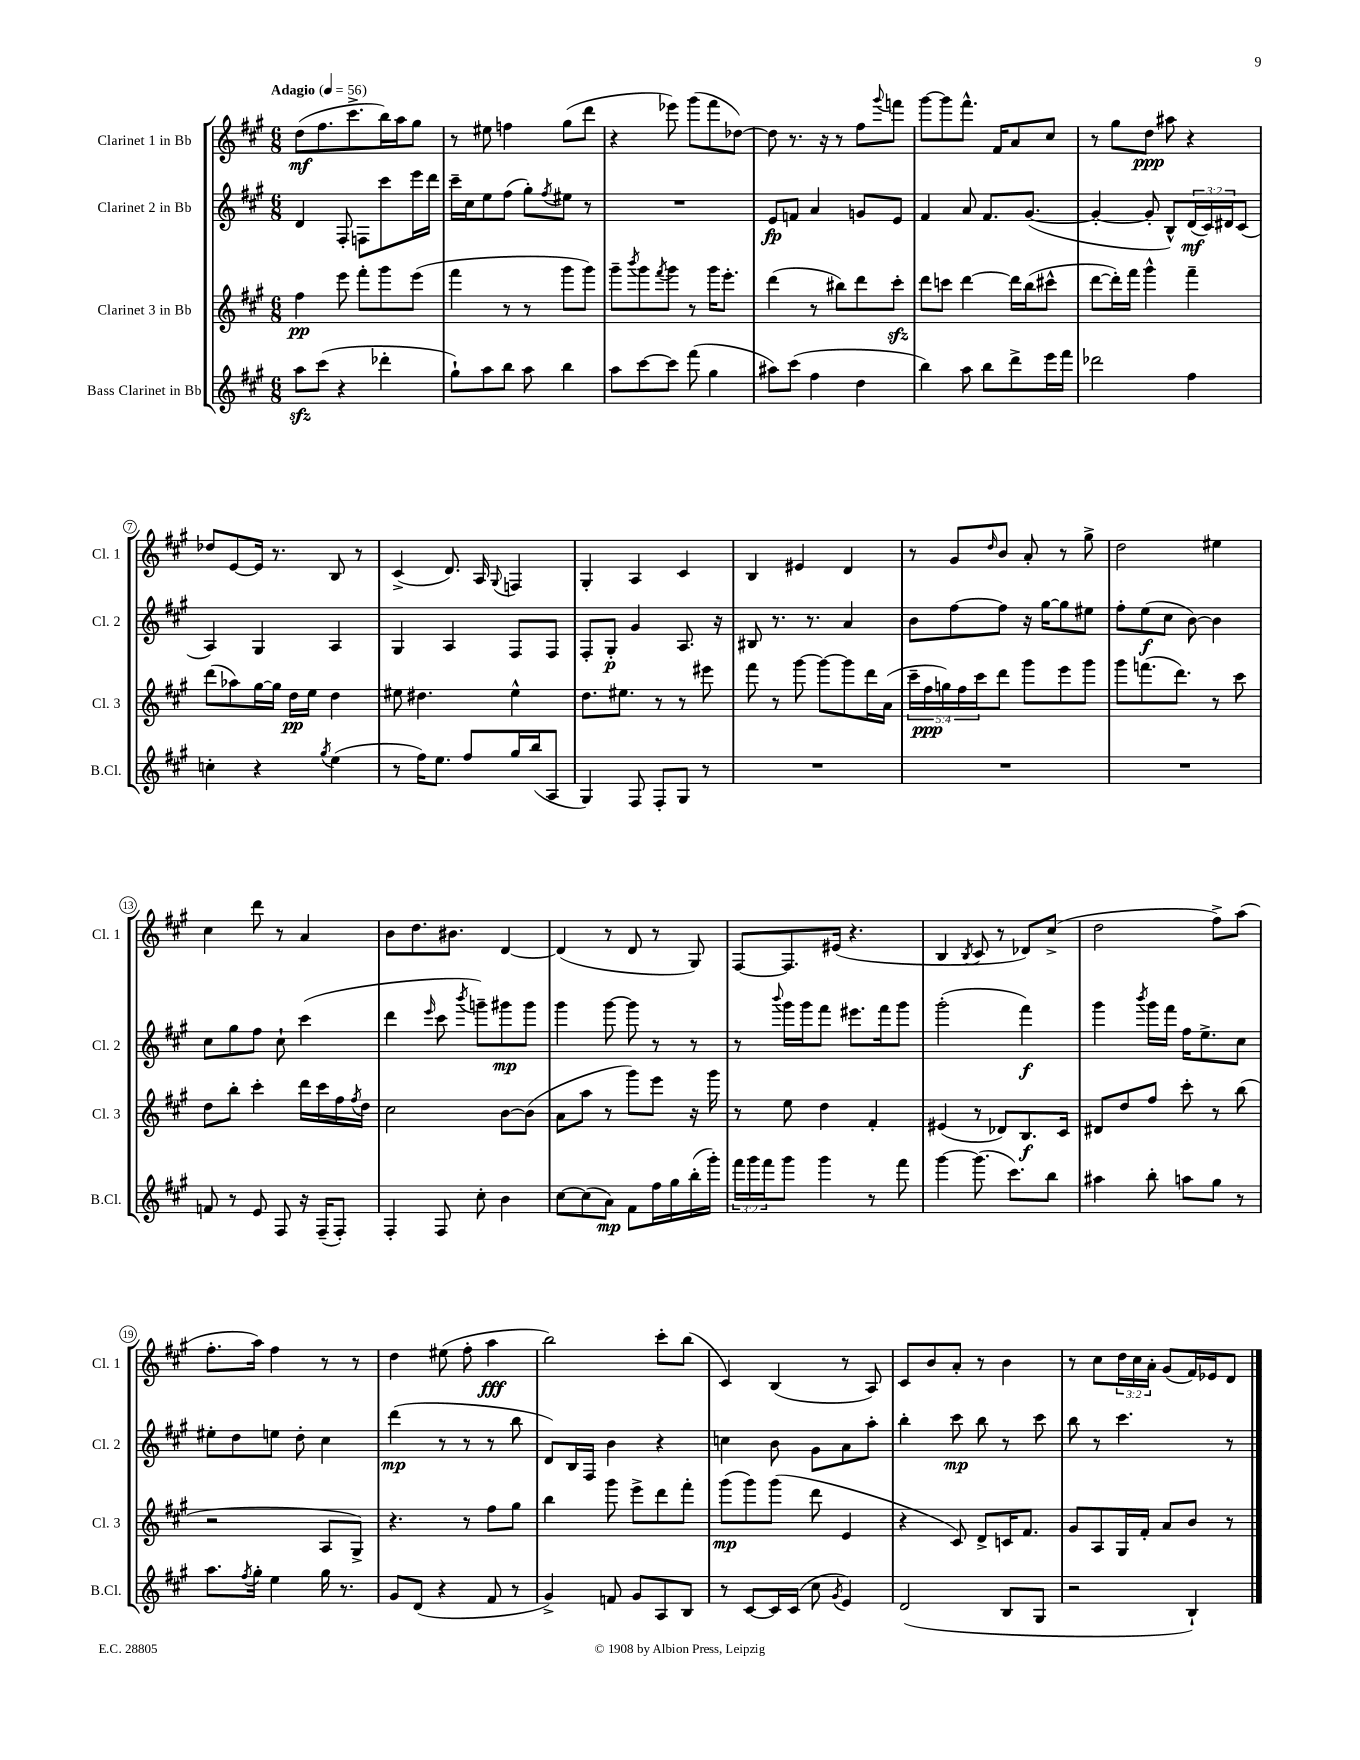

**kern	**kern	**kern	**kern
*staff4	*staff3	*staff2	*staff1
*clefG2	*clefG2	*clefG2	*clefG2
*k[f#c#g#]	*k[f#c#g#]	*k[f#c#g#]	*k[f#c#g#]
*M6/8	*M6/8	*M6/8	*M6/8
*MM56	*MM56	*MM56	*MM56
8aa\L	4ff#\	4d/	(8dd\L
(8ccc#\J	.	.	8.ff#\
4r	8eee\	8F#'/	.
.	.	.	8.ccc#^\
.	8fff#'\L	8F\L	.
4ddd-'\	8ggg#\	8ccc#\	16bb\L)
.	.	.	16aa\J
.	(8eee\J	16eee\L	8gg#\J
.	.	16ddd\JJ	.
=	=	=	=
8gg#`\L)	4fff#\	16ccc#~\LL	8r
.	.	16cc#\J	.
8aa\	.	8ee\	8ee#\
8bb\J	8r	(8ff#\J	4ff\
8aa\	8r	8gg#'\L)	.
.	.	8qff#/	.
4bb\	8ggg#\L	8ee#\J	(8gg#\L
.	8ggg#\J)	8r	8ddd\J
=	=	=	=
8aa\L	8ggg#~\L	2.r	4r
.	8qbbb/	.	.
[8ccc#\	8ggg#\	.	.
.	8qfff#/	.	.
8ccc#\]J	8ggg#\J	.	8eee-\)
(8fff#\	8r	.	(8ggg#\L
4gg#\	16ggg#\LK	.	8fff#\
.	8.eee'\J	.	.
.	.	.	[8dd-\J)
=	=	=	=
8aa#\L)	(4ddd\	8e/L	8dd-\]
(8ccc#\J	.	8f/J	8.r
4ff#\	8r	4a/	.
.	.	.	16r
.	8bb#\L)	.	8r
4dd\	8ddd\	8g/L	8ff#\L
.	.	.	8qqggg#/
.	8ccc#'\J	8e/J	8fff\J
=	=	=	=
4bb\)	8ddd\L	4f#/	[8ggg#\L
.	8ccc\J	.	8ggg#\]
8aa\	[4ddd\	8a/	8.fff#^^\J
8bb\L	.	8.f#/L	.
.	.	.	16f#/LK
8ddd^\	16ddd\]LL	.	8a/
.	(16bb\J	([8.g#/J	.
16eee\L	8ccc#^^\J	.	8cc#/J
16fff#\JJ	.	.	.
=	=	=	=
2ddd-\	[8ddd\L	4g#'/_	8r
.	16ddd'\]L)	.	8gg#\L
.	16fff#\JJ	.	.
.	4ggg#^^\	8g#'/]	8dd\J
.	.	8B^^/L)	8aa#\
4ff#\	4fff#~\	(24d/L	4r
.	.	24c#/)	.
.	.	24d#/J	.
.	.	(8c#/J	.
=	=	=	=
4cc'\	(8ddd\L	4A/)	8dd-/L
.	8aa-\)	.	[8e/
4r	[16gg#\L	4G#/	16e/]Jk
.	16gg#\]JJ	.	8.r
.	16dd\LL	.	.
.	16ee\JJ	.	.
8qgg#/	.	.	.
(4ee\	4dd\	4A/	8B/
.	.	.	8r
=	=	=	=
8r	8ee#\	4G#/	(4c#^/
16ff#\LK)	4.dd#\	.	.
8.ee\J	.	.	.
.	.	4A/	8.d/)
8ff#/L	.	.	.
.	.	.	16A/
.	.	.	8qqG#/
16gg#/L	4ee#^^\	8F#/L	4F/
(16bb/J	.	.	.
8A/J	.	8F#/J	.
=	=	=	=
4G#/)	8.dd\L	8F#'/L	4G#'/
.	.	8G#'/J	.
.	8.ee#\J	.	.
8F#/	.	4g#/	4A/
8F#'/L	8r	.	.
8G#/J	8r	8.A/	4c#/
8r	8eee#\	.	.
.	.	16r	.
=	=	=	=
2.r	8fff#\	8B#/	4B/
.	8r	8.r	.
.	[8ggg#\	.	4e#/
.	.	8.r	.
.	8ggg#\_L	.	.
.	8ggg#\]	4a/	4d/
.	16ddd\L	.	.
.	(16a\JJ	.	.
=	=	=	=
2.r	20ccc#~\LL	8b\L	8r
.	20ff#\	.	.
.	20gg\)	.	.
.	.	[8ff#\	8g#/L
.	20ff#\	.	.
.	20ccc#\J	.	.
.	.	.	16qqdd/
.	8ddd\J	8ff#\]J	8b/J
.	8ggg#\L	16r	8a'/
.	.	[16gg#\LK	.
.	8eee\	8gg#\]	8r
.	8ggg#\J	8ee#\J	8gg#^\
=	=	=	=
2.r	8ggg#\L	8ff#'\L	2dd\
.	(8.fff\	(8ee\	.
.	.	8cc#\J	.
.	8.ddd\J)	.	.
.	.	[8b\)	.
.	8r	4b\]	4ee#\
.	8ccc#\	.	.
=	=	=	=
8f/	8dd\L	8cc#\L	4cc#\
8r	8bb'\J	8gg#\	.
8e/	4ccc#'\	8ff#\J	8ddd\
8F#/	.	8cc#`\	8r
16r	16ddd\LL	(4ccc#\	4a/
(16F#~/LK	16ccc#\	.	.
8F#'/J)	16ff#\	.	.
.	8qff#/	.	.
.	16dd\JJ	.	.
=	=	=	=
4F#'/	2cc#\	4ddd\	8b\L
.	.	.	8.dd\
.	.	16qqeee/	.
8F#/	.	8ccc#\	.
.	.	.	8.b#\J
.	.	8qbbb/	.
8cc#'\	.	8ggg~\L)	.
4b\	[8b\L	8ggg#\	[4d/
.	(8b\]J	8ggg#\J	.
=	=	=	=
[8cc#\L	8a\L	4ggg#\	(4d/]
(8cc#\]	8aa\J	.	.
8a\J)	8r	[8ggg#\	8r
8f#\L	8ggg#\L)	8ggg#\]	8d/
16ff#\L	8eee\J	8r	8r
16gg#\	.	.	.
(16bb'\	16r	8r	8G#/)
16ggg#'\JJ)	16ggg#\	.	.
=	=	=	=
24fff#\LL	8r	8r	[8F#/L
24ggg#\	.	.	.
24fff#\J	.	.	.
.	.	8qqbbb/	.
8ggg#\J	8ee\	16ggg#\LL	8.F#/]
.	.	16ggg#\J	.
4ggg#\	4dd\	8fff#\J	.
.	.	.	(16e#/Jk
.	.	8.eee#\L	4.r
8r	4f#'/	.	.
.	.	16fff#\k	.
8fff#\	.	8ggg#\J	.
=	=	=	=
[4ggg#\	(4e#/	(2ggg#'\	4B/
.	.	.	8qB/
(8.ggg#\]	8r	.	8c#/
.	8d-/L)	.	8r
8.ccc#\L)	.	.	.
.	8.B/	4fff#\)	8d-/L)
8bb\J	.	.	(8cc#^/J
.	16c#/Jk	.	.
=	=	=	=
4aa#\	8d#/L	4ggg#\	2dd\
.	8dd/	.	.
.	.	8qbbb/	.
8bb'\	8ff#/J	16ggg#\LL	.
.	.	16fff#\JJ	.
8aa\L	8ccc#'\	16ff#\LK	.
.	.	8.ee^\	.
8gg#\J	8r	.	8ff#^\L)
8r	(8bb\	8cc#\J	(8aa\J
=	=	=	=
8.aa\L	2r	8ee#'\L	8.ff#'\L
.	.	8dd\	.
8qff#/	.	.	.
16gg#'\Jk	.	.	16aa\Jk)
4ee\	.	8ee\J	4ff#\
.	.	8dd'\	.
16gg#\	8A/L	4cc#\	8r
8.r	.	.	.
.	8G#^/J)	.	8r
=	=	=	=
8g#/L	4.r	(4ddd\	4dd\
(8d/J	.	.	.
4r	.	8r	(8ee#\
.	8r	8r	8ff#'\
8f#/	8ff#\L	8r	4aa\
8r	8gg#\J	8bb\	.
=	=	=	=
4g#^/)	4bb\	8d/L)	2bb\)
.	.	16B/L	.
.	.	16F#/JJ	.
8f/	8ggg#\	4b\	.
8g#/L	8eee^\L	.	.
8A/	8ddd\	4r	8ccc#'\L
8B/J	8fff#'\J	.	(8bb\J
=	=	=	=
8r	(8ggg#\L	4cc\	4c#/)
[8c#/L	8ggg#\)	.	.
16c#/]L	(8ggg#\J	8b\	(4B/
(16c#/JJ	.	.	.
8cc#\	8ddd\	8g#\L	.
8qg#/	.	.	.
4e/)	4e/	8a\	8r
.	.	8aa'\J	8A/)
=	=	=	=
(2d/	4r	4bb'\	8c#/L
.	.	.	8b/
.	8c#/)	8ccc#\	8a'/J
.	8d^/L	8bb\	8r
8B/L	16c/K	8r	4b\
.	8.f#/J	.	.
8G#/J	.	8ccc#\	.
=	=	=	=
2r	8g#/L	8bb\	8r
.	8A/	8r	8cc#\L
.	16G#/L	4.ccc#\	24dd\L
.	.	.	24cc#\
.	16f#'/JJ	.	.
.	.	.	24a'\JJ
.	8a/L	.	(8g#/L
4B`/)	8b/J	.	16f#/L)
.	.	.	16e-/J
.	8r	8r	8d/J
==	==	==	==
*-	*-	*-	*-
